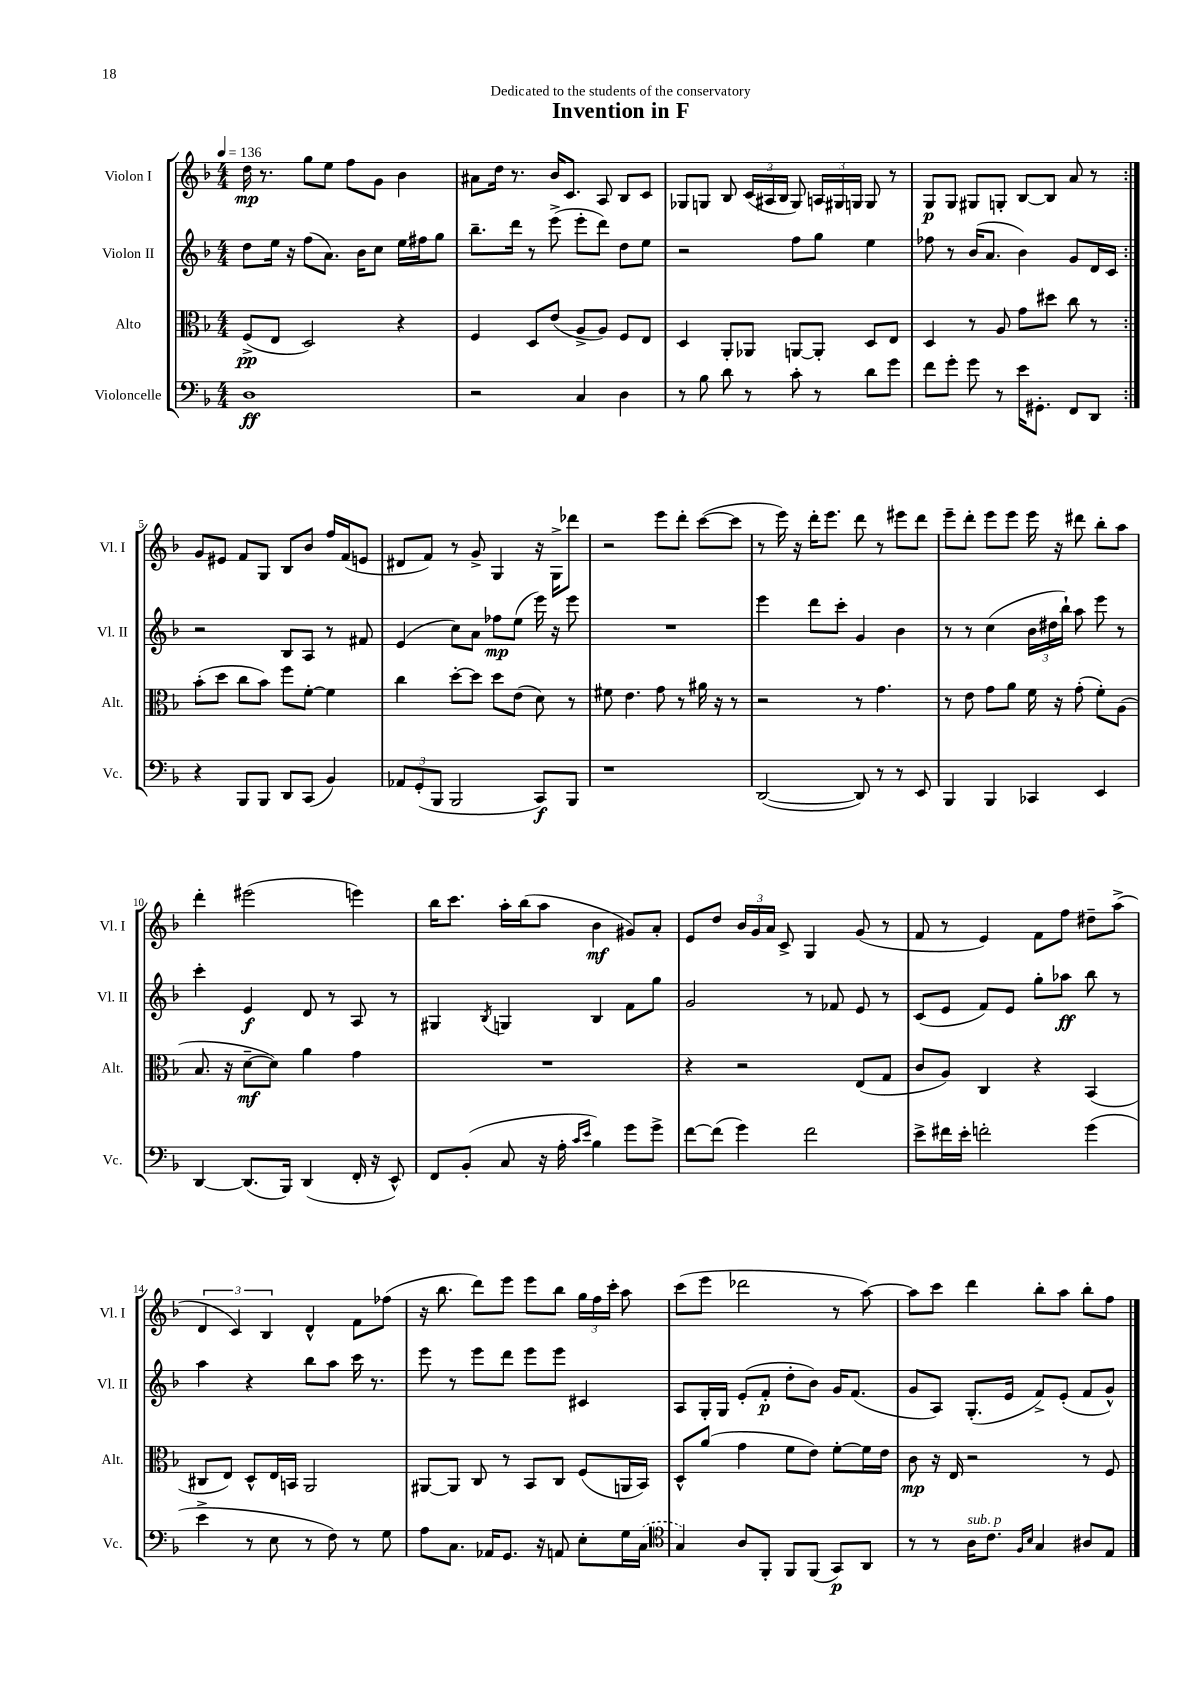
\header { title = "Invention in F" dedication = "Dedicated to the students of the conservatory" }
<<
\new StaffGroup <<
\new Staff = "s0" \with { instrumentName = "Violon I" shortInstrumentName = "Vl. I" } {
    \clef treble \key f \major \numericTimeSignature \time 4/4 \tempo 4 = 136
    \autoBeamOff \repeat volta 2 { d''16\mp r8. g''8[ e''8] f''8[ g'8] bes'4 |
    ais'8[ d''16] r8. bes'16[ c'8.] a8 bes8[ c'8] |
    ges8[ g8] bes8 \tuplet 3/2 { c'16[( ais16 bes16] } g8) \tuplet 3/2 { a16[ gis16 g16] } g8 r8 |
    g8[\p g8] gis8[ g8]-. bes8[~ bes8] a'8 r8 | }
    g'8[ eis'8] f'8[ g8] bes8[ bes'8] f''16[ f'16( e'8] |
    dis'8[ f'8]) r8 g'8-> g4 r16 g16[-> des'''8] |
    r2 e'''8[ d'''8]-. c'''8[~( c'''8] |
    r8 e'''16) r16 d'''16[-. e'''8.] d'''8 r8 eis'''8[ d'''8] |
    e'''8[-- d'''8]-. e'''8[ e'''8] e'''16 r16 dis'''8 bes''8[-. a''8] |
    d'''4-. eis'''2( e'''4) |
    bes''16[ c'''8.] a''16[-. bes''16( a''8] bes'4\mf gis'8[) a'8]-. |
    e'8[ d''8] \tuplet 3/2 { bes'16[ g'16 a'16] } c'8-> g4 g'8( r8 |
    f'8 r8 e'4) f'8[ f''8] dis''8[-- a''8]->( |
    \tuplet 3/2 { d'4 c'4) bes4 } d'4-^ f'8[ fes''8]( |
    r16 bes''8. d'''8[) e'''8] e'''8[ bes''8] \tuplet 3/2 { g''16[ f''16 c'''16]-. } a''8 |
    c'''8[( e'''8] des'''2 r8 a''8~) |
    a''8[ c'''8] d'''4 bes''8[-. a''8] bes''8[-. f''8] \bar "|." |
}
\new Staff = "s1" \with { instrumentName = "Violon II" shortInstrumentName = "Vl. II" } {
    \clef treble \key f \major \numericTimeSignature \time 4/4
    \autoBeamOff \repeat volta 2 { d''8[ e''16] r16 f''8[( a'8.]) bes'16[ c''8] e''16[ fis''16 g''8] |
    bes''8.[-- d'''16] r8 e'''8->( e'''8[-. d'''8]) d''8[ e''8] |
    r2 f''8[ g''8] e''4 |
    fes''8 r8 bes'16[( a'8.] bes'4) g'8[ d'16 c'16] | }
    r2 bes8[ a8] r8 fis'8 |
    e'4( c''8[) a'8] fes''8[\mp e''8]( e'''16) r16 e'''8 |
    R1 |
    e'''4 d'''8[ c'''8]-. g'4 bes'4 |
    r8 r8 c''4( \tuplet 3/2 { bes'16[ dis''16 bes''16]-!) } a''8 e'''8 r8 |
    c'''4-. e'4\f d'8 r8 a8 r8 |
    gis4 \acciaccatura { bes8 } g4 bes4 f'8[ g''8] |
    g'2 r8 fes'8 e'8 r8 |
    c'8[( e'8] f'8[) e'8] g''8[-. aes''8]\ff bes''8 r8 |
    a''4 r4 bes''8[ a''8] c'''16 r8. |
    e'''8 r8 e'''8[ d'''8] e'''8[ e'''8] cis'4 |
    a8[ g16-. g16] e'8[-.( f'8]-.\p d''8[-. bes'8]) g'16[ f'8.]( |
    g'8[ a8]) g8.[-.( e'16] f'8[->) e'8]-.( f'8[ g'8]-^) \bar "|." |
}
\new Staff = "s2" \with { instrumentName = "Alto" shortInstrumentName = "Alt." } {
    \clef alto \key f \major \numericTimeSignature \time 4/4
    \autoBeamOff \repeat volta 2 { f8[->\pp( e8] d2) r4 |
    f4 d8[ e'8]( a8[-> a8]) f8[ e8] |
    d4 a,8[-. aes,8] a,8[~ a,8]-. d8[ e8] |
    d4 r8 a8 g'8[ dis''8] c''8 r8 | }
    bes'8[-.( d''8] c''8[ bes'8]) f''8[ f'8]~-. f'4 |
    c''4 d''8[~-. d''8] d''8[ e'8]( d'8) r8 |
    fis'8 e'4. g'8 r8 ais'16 r16 r8 |
    r2 r8 g'4. |
    r8 e'8 g'8[ a'8] f'16 r16 g'8-.( f'8[-.) a8]( |
    bes8. r16 d'8[~--\mf d'8]) a'4 g'4 |
    R1 |
    r4 r2 e8[( g8] |
    c'8[ a8]) c4 r4 bes,4( |
    cis8[ e8]) d8[-^ e16 b,16] a,2 |
    ais,8[~ ais,8] c8 r8 bes,8[ c8] f8[( a,16 bes,16]) |
    d8[-^ a'8]( g'4 f'8[ e'8]) f'8[~-. f'16 e'16] |
    c'8\mp r16 e16 r2 r8 f8 \bar "|." |
}
\new Staff = "s3" \with { instrumentName = "Violoncelle" shortInstrumentName = "Vc." } {
    \clef bass \key f \major \numericTimeSignature \time 4/4
    \autoBeamOff \repeat volta 2 { d1\ff |
    r2 c4 d4 |
    r8 bes8 d'8 r8 c'8-. r8 d'8[ g'8] |
    f'8[ g'8]-. g'8 r8 e'16[ gis,8.]-. f,8[ d,8] | }
    r4 bes,,8[ bes,,8] d,8[ c,8]( bes,4) |
    \tuplet 3/2 { aes,8[ g,8-.( bes,,8] } bes,,2 c,8[\f) bes,,8] |
    r1 |
    d,2~( d,8) r8 r8 e,8 |
    bes,,4 bes,,4 ces,4 e,4 |
    d,4~ d,8.[( bes,,16]) d,4( f,16-. r16 e,8-^) |
    f,8[ bes,8]-.( c8 r16 a16-. \grace { c'16[ e'16] } bes4) g'8[ g'8]-> |
    f'8[~ f'8]( g'4) f'2 |
    e'8[-> fis'16 e'16]-. f'2-. g'4( |
    e'4-> r8 e8 r8 f8) r8 g8 |
    a8[ c8.] aes,16[ g,8.] r16 a,8 e8[-. g16 \once \slurDashed c16]( |
    \clef tenor g4) a8[ f,8]-. f,8[ f,8]( g,8[\p) a,8] |
    r8 r8 a16[^\markup { \italic "sub. p" } c'8.] \grace { f16[ bes16] } g4 ais8[ e8] \bar "|." |
}
>>
>>
